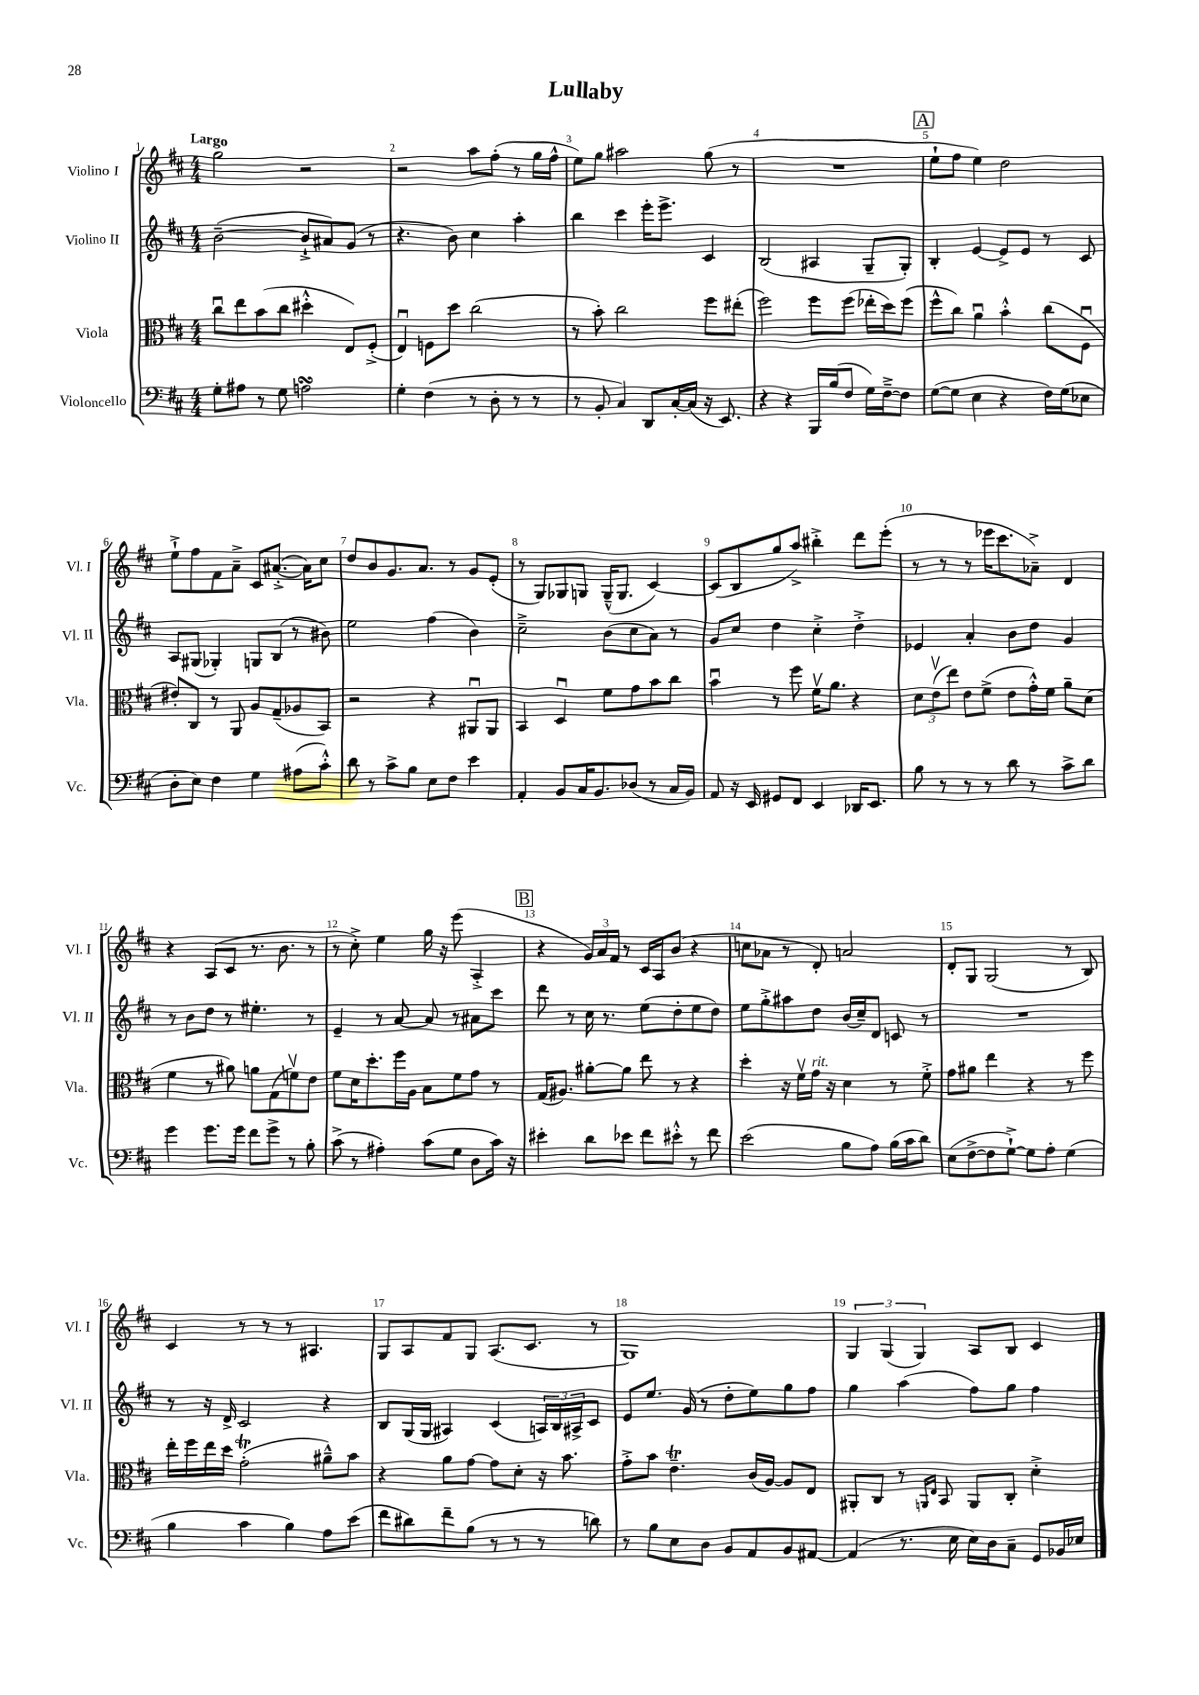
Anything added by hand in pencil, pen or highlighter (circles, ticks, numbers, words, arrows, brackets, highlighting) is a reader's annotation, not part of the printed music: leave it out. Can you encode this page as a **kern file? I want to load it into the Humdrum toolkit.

**kern	**kern	**kern	**kern
*staff4	*staff3	*staff2	*staff1
*clefF4	*clefC3	*clefG2	*clefG2
*k[f#c#]	*k[f#c#]	*k[f#c#]	*k[f#c#]
*M4/4	*M4/4	*M4/4	*M4/4
8G'\L	8cc#u\L	([2b~\	2gg\
8A#\J	8ee\	.	.
8r	(8b\	.	.
8G\	8cc#\J	.	.
2A\	4dd#'^^\	8b`^/]L	2r
.	.	8a#/)	.
.	8E/L)	(8g/J	.
.	(8F#'^/J	8r	.
=	=	=	=
4G'\	4Eu/)	4.r	2r
(4F#\	8F\L	.	.
.	8dd\J	8b\)	.
8r	(2cc#\	4cc#\	8aa\L
8D'\	.	.	(8ff#'\J
8r	.	4aa'\	8r
8r	.	.	16gg\LL
.	.	.	16ff#^^\JJ
=	=	=	=
8r	8r	4bb\	8ee\L)
8BB'/	8b'\)	.	8gg\J
4C#/)	2cc#\	4ccc#\	2aa#\
8DD/L	.	16eee'\LK	.
.	.	8.eee^\J	.
[16C#'/L	.	.	.
(16C#/]JJ	.	.	.
16r	8ff#\L	4c#/	(8gg\
8.EE/)	.	.	.
.	(8ee#'\J	.	8r
=	=	=	=
4r	2ff#\)	(2B/	1r
4r	.	.	.
16BBB/LL	8ff#\L	4A#/	.
(16B/J	.	.	.
8F#/J	(8ff#\J	.	.
16G\LL)	16ee-'\LL	8G~/L	.
[16F#~^\J	16dd\J)	.	.
8F#\]J	(8ff#\J	8G'/J)	.
=	=	=	=
([8G\L	8ff#^^\L	4B'/	8ee`\L
8G\]J	8cc#\J)	.	8ff#\J
4E\	4au\	[4e/	4ee\)
4r	4b'^^\	8e^/]L	2dd\
.	.	8e/J	.
16F#\LL)	(8cc#\L	8r	.
(16G\J	.	.	.
8E-\J	8F#u\J	8c#/	.
=	=	=	=
8D'\L	8e#'/L)	8A/L	8ee`^\L
8E\J)	8C#/J	(8G#/J	8ff#\
4F#\	8r	4G-'/)	8f#\
.	8AA/	.	8a~^\J
4G\	8A/L	8G/L	8c#/L
.	(8G~/	(8B/J	([8.a#'^/J
(8A#\L	8A-/	8r	.
.	.	.	16a#\]LK)
8c#'^^\J)	8BB/J)	8b#\)	8cc#\J
=	=	=	=
8d\	2r	2ee\	8dd/L
8r	.	.	8b/
8c#^\L	.	.	8.g/
8B\J	.	.	.
.	.	.	8.a/J
8E\L	4r	(4ff#\	.
8F#\J	.	.	8r
4e\	8AA#u/L	4b\)	8g/L
.	8AA#/J	.	(8e'/J
=	=	=	=
4AA'/	4BB/	2cc#~^\	8r
.	.	.	8G/L)
8BB/L	4Du/	.	8G-/
16C#/K	.	.	8G/J
8.BB/	.	.	.
.	8f#\L	(8b\L	(16G~^^/LK
.	.	.	8.G/J
(8D-/J	8g\	8cc#\	.
8r	8b\	8a\J)	[4c#/)
16C#/LL	8cc#\J	8r	.
16BB/JJ)	.	.	.
=	=	=	=
8AA/	4bu\	8g/L	(8c#/]L
16r	.	8cc#/J	8B/
16EE/	.	.	.
8GG#/L	8r	4dd\	8gg/
8FF#/J	8ff#\	.	8aa^/J)
4EE/	16f#v\LK	4cc#'^\	4bb#'^\
.	8.a\J	.	.
16DD-/LK	4r	4dd'^\	8ddd\L
8.EE/J	.	.	.
.	.	.	(8eee'\J
=	=	=	=
8B\	12d\L	4e-/	8r
.	(12ev\	.	.
8r	.	.	8r
.	12ee\J)	.	.
8r	8e\L	4a'/	8r
8r	(8f#^\J	.	16eee-\LK
.	.	.	8.ccc#\
8d\	8e\L	8b\L	.
8r	16g'^^\L)	8dd\J	8a-~^\J)
.	16f#\JJ	.	.
8c#^\L	8a~\L	4g/	4d/
8d\J	(8d\J	.	.
=	=	=	=
4g\	4f#\	8r	4r
.	.	8b\L	.
8.g\L	8r	8dd\J	(8A/L
.	8a#\)	8r	8c#/J
16g\Jk	.	.	.
8f#\L	8a\L	4.ee#'\	8.r
8g^\J	(8G\	.	.
.	.	.	8.b\
8r	8fv\)	.	.
8B'\	8e\J	8r	8r
=	=	=	=
(8c#^\	8f#\L	4e~/	8r
8r	16d\K	.	8cc#'^\)
.	8.dd'\	.	.
4A#'\)	.	8r	4ee\
.	16ff#\L	[8a/	.
.	16A\JJ	.	.
(8c#\L	8B\L	8a/]	16gg\
.	.	.	16r
8G\J	8f#\	8r	(8eee\
8D\L	8g\J	8a#\L	4A'^/
16c#\Jk)	8r	8ccc#\J	.
16r	.	.	.
=	=	=	=
4e#'\	(16G/LK	8ddd\	4r
.	8.A#/J)	.	.
.	.	8r	.
8d\L	[8a#'\L	16cc#\	24g/LL)
.	.	.	24a/
.	.	8.r	.
.	.	.	24f#/JJ
8e-\J	8a#\]J	.	8r
8f#\L	8ee\	(8ee\L	16c#/LL
.	.	.	16A/J
8e#'^^\J	8r	8dd'\	(8b/J
8r	4r	8ee\	4r
8f#\	.	8dd\J)	.
=	=	=	=
(2e\	4dd'\	8ee\L	8cc\L
.	.	8gg'^\	8a-\J
.	16r	8aa#\	8r
.	16f#v\LL	.	.
.	16g\JJ	8dd\J	8d'/)
.	16r	.	.
8B\L	4d\	(16b/LL	2a/
.	.	16cc#~/J)	.
8A\J)	.	8d/J	.
(16B\LL	8r	8c/	.
16c#\J	.	.	.
8d\J)	8f#'^\	8r	.
=	=	=	=
(8E\L	8g\L	1r	8d'/L
[8F#^\	8a#\J	.	8G/J
8F#\]	4ee\	.	(2G/
[8G`^\J)	.	.	.
8G\]L	4r	.	.
8A'\J	.	.	.
(4G\	8r	.	8r
.	8ff#\	.	8B/)
=	=	=	=
4B\	16ee'\LL	8r	4c#/
.	16ff#\	.	.
.	16ee\	16r	.
.	16dd\JJ	16d^/	.
4c#\	(2g'\	2c#/	8r
.	.	.	8r
4B\)	.	.	8r
.	.	.	4.A#/
8A\L	8a#~^^\L)	4r	.
(8e\J	8b\J	.	.
=	=	=	=
8f#\L	4r	8B/L	8G/L
8d#\)	.	(16G/L	8A/
.	.	16G/JJ	.
8f#~\	8a\L	4A#/)	8f#/
(8B\J	[8g\J	.	8G/J
8r	8g\]L	(4c#/	(8.A/L
8r	8d'\J	.	.
.	.	.	8.c#/J
8r	16r	24A/LL)	.
.	.	24B/	.
.	8.b\	.	.
.	.	24A#^/J	.
8d\)	.	8c#/J	8r
=	=	=	=
8r	8g'^\L	8e/L	1G)
8B\L	8b\J	8.ee/J	.
8E\	4.e~\	.	.
.	.	(16g/	.
8D\J	.	8r	.
8BB/L	.	8dd'\L	.
8AA/	(16c#/LL	8ee\)	.
.	[16A/JJ)	.	.
8BB/	8A/]L	8gg\	.
[8AA#/J	8E/J	8ff#\J	.
=	=	=	=
(4AA#/]	8AA#'/L	4gg\	6G/
.	8C#/J	.	.
.	.	.	(6G/
8.r	8r	(4aa\	.
.	.	.	6G/)
.	16qqAA/LL	.	.
.	16qqE/JJ	.	.
.	8BB/	.	.
16E\	.	.	.
16E\LL)	8AA/L	8ff#\L)	8A/L
16D\J	.	.	.
8C#~\J	8C#'/J	8gg\J	8B/J
8GG/L	4d'^\	4ff#\	4c#/
16BB-/L	.	.	.
16E-/JJ	.	.	.
==	==	==	==
*-	*-	*-	*-
